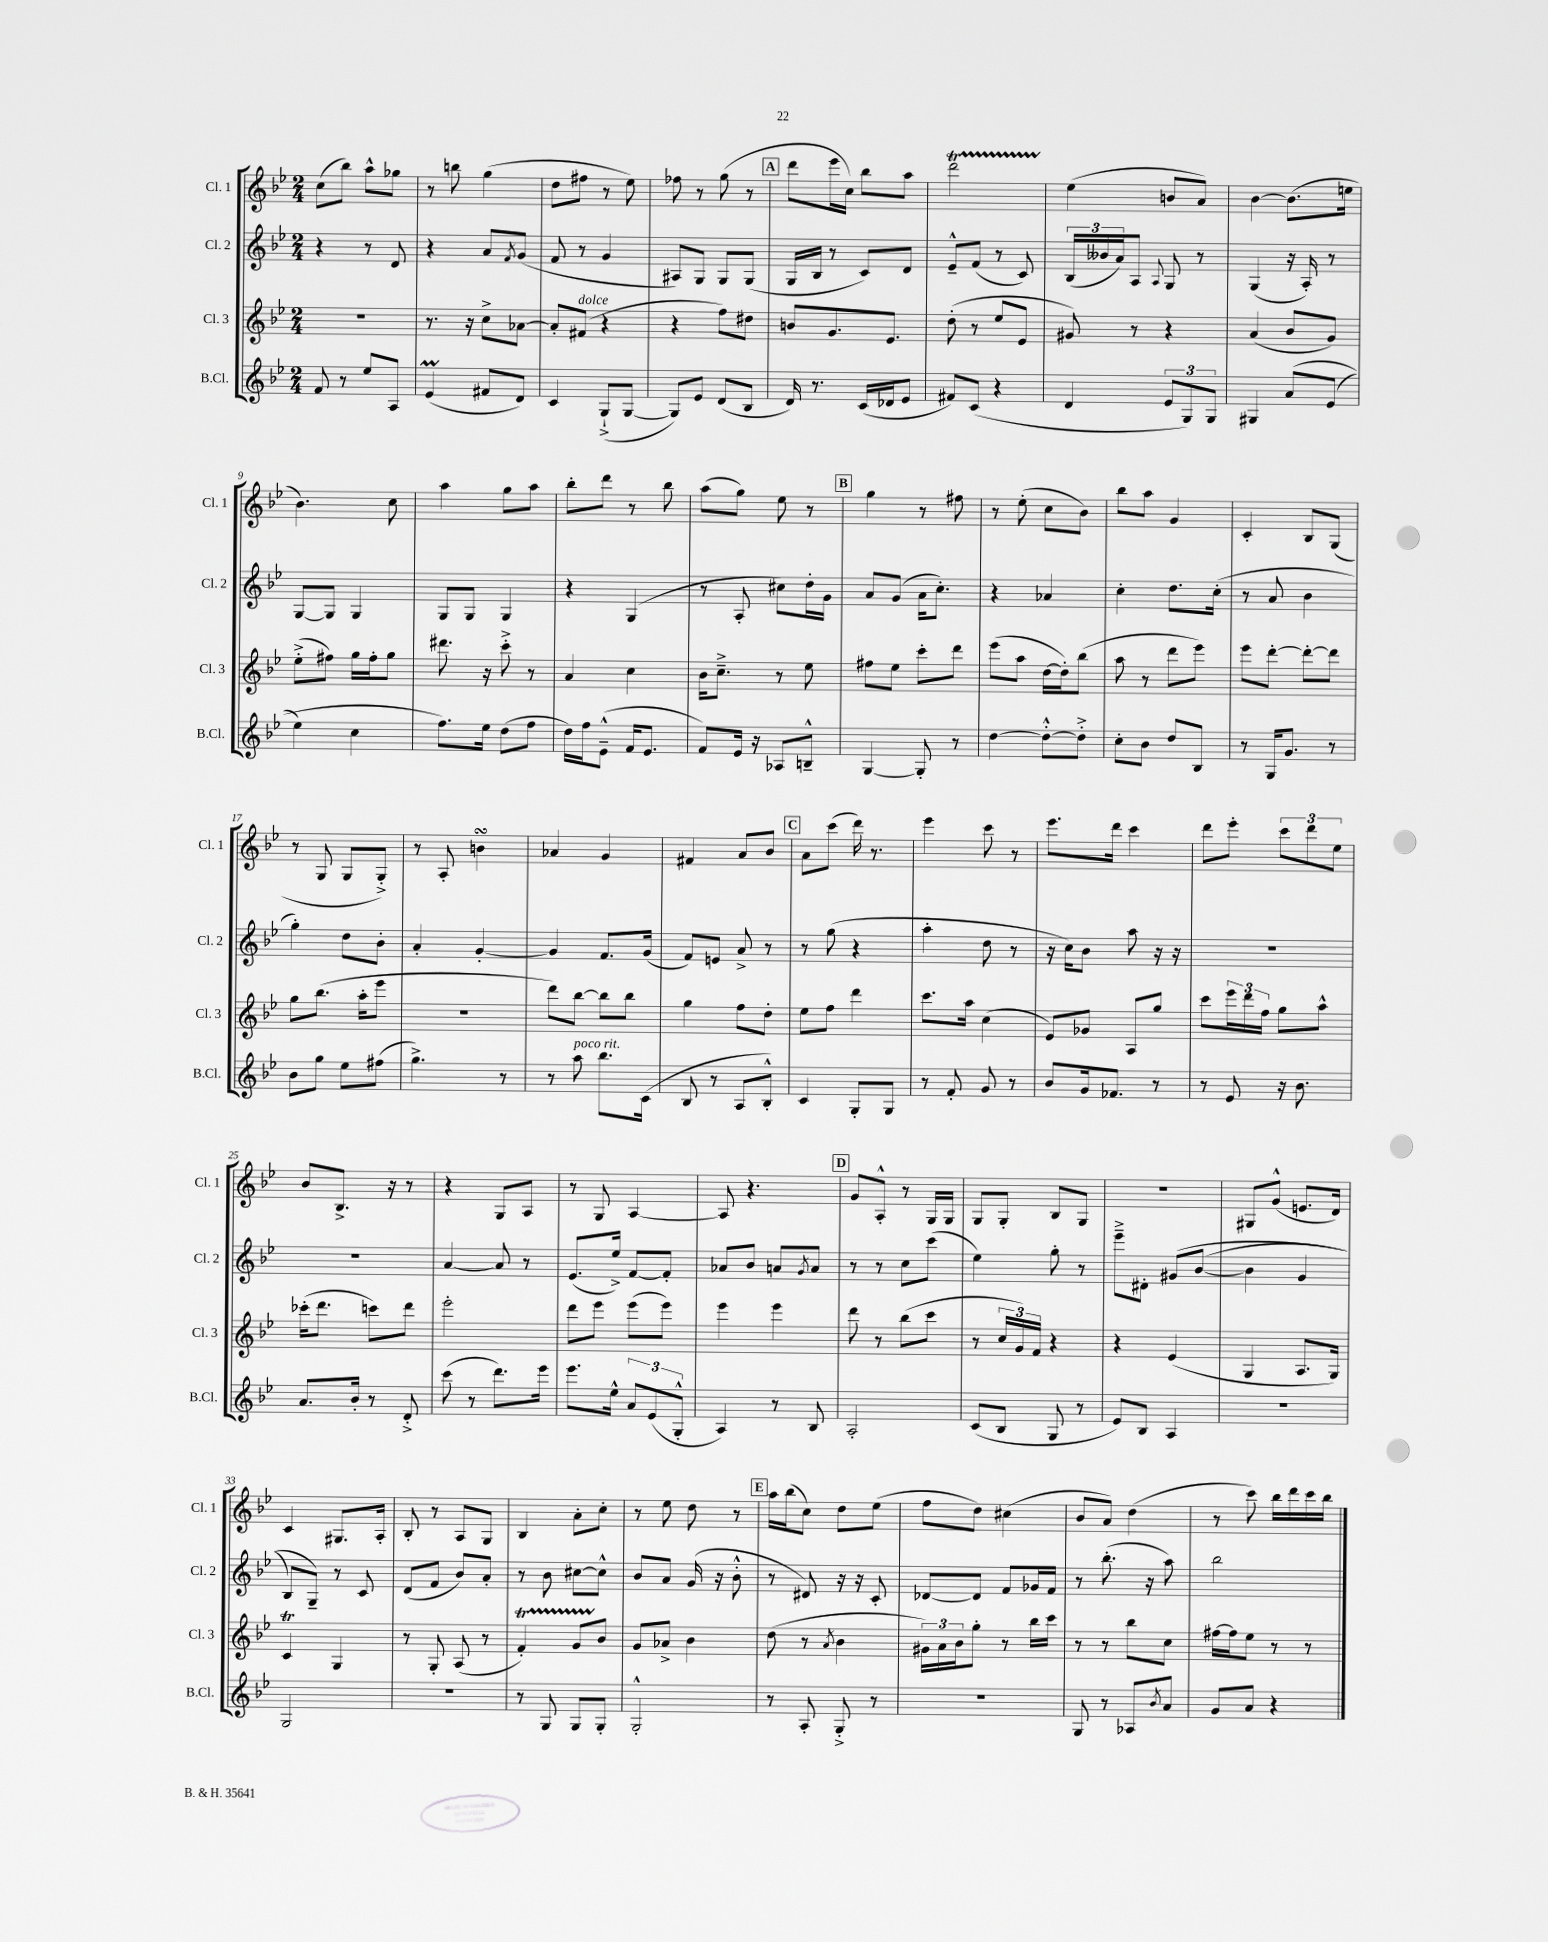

**kern	**kern	**kern	**kern
*staff4	*staff3	*staff2	*staff1
*clefG2	*clefG2	*clefG2	*clefG2
*k[b-e-]	*k[b-e-]	*k[b-e-]	*k[b-e-]
*M2/4	*M2/4	*M2/4	*M2/4
8f	2r	4r	(8cc
8r	.	.	8bb-)
8ee-	.	8r	8aa^^
8A	.	8d	8gg-
=	=	=	=
(4e-	8.r	4r	8r
.	.	.	8bb
.	16r	.	.
8f#	8cc^	8a	(4gg
.	.	8qf	.
8d)	[8a-	(8g	.
=	=	=	=
4c	8a-']	8f	8dd
.	(8f#	8r	8ff#
(8G`^	4r	4g	8r
[8G	.	.	8ee-)
=	=	=	=
8G])	4r	8A#)	8ff-
8e-	.	8G	8r
(8d	8ff)	8G	(8gg
8B-	8dd#	(8G	8r
=	=	=	=
16d)	8b	16G	8ddd
8.r	.	16B-	.
.	8.g	8r	16eee-
.	.	.	16cc)
(16c	.	8c)	8bb-
16d-	8.e-	.	.
8e-	.	8d	8aa
=	=	=	=
8f#)	(8dd'	8e-~^^	2ddd
(8c	8r	(8f	.
4r	8ee-	8r	.
.	8e-	8c)	.
=	=	=	=
4d	8g#)	(24B-	(4ee-
.	.	24b--	.
.	.	24a)	.
.	8r	8A	.
.	.	8qqA	.
12e-	4r	8G	8b
12G)	.	.	.
.	.	8r	8a)
12G	.	.	.
=	=	=	=
4G#	(4a	(4G	[4b-
&(8a	8b-	16r	(8.b-]
.	.	16A')	.
(8e-	8g)	8r	.
.	.	.	16ee
=	=	=	=
4ee-)	(8ee-'^	[8G	4.b-)
.	8ff#)	8G]	.
4cc	16gg	4G	.
.	16ff#'	.	.
.	8gg	.	8cc
=	=	=	=
8.ff&)	8.ddd#	8G	4aa
.	.	8G	.
16ee-	16r	.	.
(8dd	8ccc'^	4G	8gg
8ff	8r	.	8aa
=	=	=	=
16dd)	4a	4r	8bb-'
16ff	.	.	.
(8e-~^^	.	.	8ddd
16f	4cc	(4G	8r
8.e-	.	.	.
.	.	.	8bb-
=	=	=	=
8f)	16b-	8r	(8aa
.	8.cc~^	.	.
16e-	.	8A'	8gg)
16r	.	.	.
8A-	8r	8cc#)	8ee-
8B~^^	8ee-	16dd'	8r
.	.	16g	.
=	=	=	=
[4G	8ff#	8a	4gg
.	8ee-	(8g	.
8G']	8ccc'	16a	8r
.	.	8.cc')	.
8r	8ddd	.	8ff#
=	=	=	=
[4dd	(8eee-	4r	8r
.	8aa	.	(8ee-'
8dd'^^_	[16dd	4a-	8cc
.	16dd'])	.	.
8dd'^]	(8bb-	.	8b-)
=	=	=	=
8cc'	8aa	4cc'	8bb-
8b-	8r	.	8aa
8dd	8ddd	8.dd	4g
8B-	8eee-)	.	.
.	.	(16cc'	.
=	=	=	=
8r	8eee-	8r	4c'
16G	[8ddd'	8a	.
8.g	.	.	.
.	8ddd'_	4b-	8B-
8r	8ddd]	.	(8G
=	=	=	=
8b-	8gg	4gg')	8r
8gg	(8.bb-	.	8G
8ee-	.	8dd	8G
.	16aa'	.	.
(8ff#	8eee-	8b-'	8G'^)
=	=	=	=
4.gg^)	2r	4a'	8r
.	.	.	8A'
.	.	[4g'	4b
8r	.	.	.
=	=	=	=
8r	8ddd)	4g]	4a-
8aa	[8bb-	.	.
8.bb-	8bb-]	8.f	4g
.	8bb-	.	.
(16c	.	(16g	.
=	=	=	=
8B-	4gg	8f)	4f#
8r	.	8e	.
8A	8ff	8a^	8a
8B-'^^)	8dd'	8r	8b-
=	=	=	=
4c	8ee-	8r	8a
.	8ff	(8gg	(8ccc
8G'	4ddd	4r	16ddd)
.	.	.	8.r
8G	.	.	.
=	=	=	=
8r	8.ccc	4aa'	4eee-
8f'	.	.	.
.	16aa	.	.
8g	(4cc	8dd	8ccc
8r	.	8r	8r
=	=	=	=
8b-	8e-)	16r	8.eee-
.	.	16cc)	.
16g	8g-	8b-	.
8.f-	.	.	16ddd
.	8A	8aa	4ccc
8r	8gg	16r	.
.	.	16r	.
=	=	=	=
8r	8ccc	2r	8ddd
8e-	24eee-	.	8eee-'
.	24ddd	.	.
.	24ff	.	.
16r	8gg	.	12ccc
8.b-	.	.	.
.	.	.	12ddd
.	8aa^^	.	.
.	.	.	12ee-
=	=	=	=
8.a	(16ccc-'	2r	8b-
.	8.ddd	.	.
.	.	.	8.B-^
16b-'	.	.	.
8r	8ccc)	.	.
.	.	.	16r
8d'^	8ddd	.	8r
=	=	=	=
(8ccc	2eee-'	[4a	4r
8r	.	.	.
8.ddd)	.	8a]	8G
.	.	8r	8A
16eee-	.	.	.
=	=	=	=
8.eee-	8ddd	(8.e-	8r
.	8eee-	.	8G
16ee-^^	.	16ee-^)	.
12a	(8eee-	[8f	[4A
(12e-	.	.	.
.	8eee-)	8f']	.
12G'^^	.	.	.
=	=	=	=
4A)	4eee-	8a-	8A]
.	.	8b-	4.r
8r	4eee-	8a	.
.	.	8qg	.
8B-	.	8a	.
=	=	=	=
2A'	8ddd	8r	8g
.	8r	8r	8A'^^
.	(8bb-	8cc	8r
.	8ccc	(8ccc	16G
.	.	.	16G
=	=	=	=
(8c	8r	4ee-)	8G
8B-	24cc	.	8G'
.	24g)	.	.
.	24f	.	.
8G	4r	8gg'	8B-
8r	.	8r	8G
=	=	=	=
8e-)	4r	8eee-~^	2r
8B-	.	8d#'	.
4A	(4e-	&(8g#	.
.	.	([8b-	.
=	=	=	=
2r	4G	4b-]	8G#
.	.	.	(8g^^
.	8.A	4g	8.e
.	16G)	.	16d)
=	=	=	=
2G	4c	8B-)	4c
.	.	8G~&)	.
.	4G	8r	8.G#
.	.	8c	.
.	.	.	16A'
=	=	=	=
2r	8r	(8d	8B-'
.	8G'	8f	8r
.	(8A	8b-)	8A
.	8r	8a'	8G
=	=	=	=
8r	4f')	8r	4B-
8G	.	8b-	.
8G	8g	[8cc#	8a'
8G'	8b-	8cc#^^]	8cc'
=	=	=	=
2G'^^	8g	8b-	8r
.	8a-^	8a	8ee-
.	4b-	(16g	8dd
.	.	16r	.
.	.	8b-'^^	8r
=	=	=	=
8r	(8dd	8r	16aa
.	.	.	(16bb-
8A'	8r	8d#)	8cc)
.	8qa	.	.
8G'^	4b-	16r	8dd
.	.	16r	.
8r	.	8c'	(8ee-
=	=	=	=
2r	24g#)	[8d-	8ff
.	24a	.	.
.	24b-	.	.
.	8gg'	8d-]	8dd)
.	8r	8f	(4cc#
.	16bb-	16g-	.
.	16ccc	16f	.
=	=	=	=
8G	8r	8r	8b-
8r	8r	(8.bb-'	8a)
8A-	8bb-	.	(4dd
.	.	16r	.
8qb-	.	.	.
8a	8cc	8aa)	.
=	=	=	=
8g	[16ff#	2bb-	8r
.	16ff#]	.	.
8a	8ee-	.	8ccc)
4r	8r	.	16bb-
.	.	.	16ddd
.	8r	.	16ccc
.	.	.	16bb-
==	==	==	==
*-	*-	*-	*-
